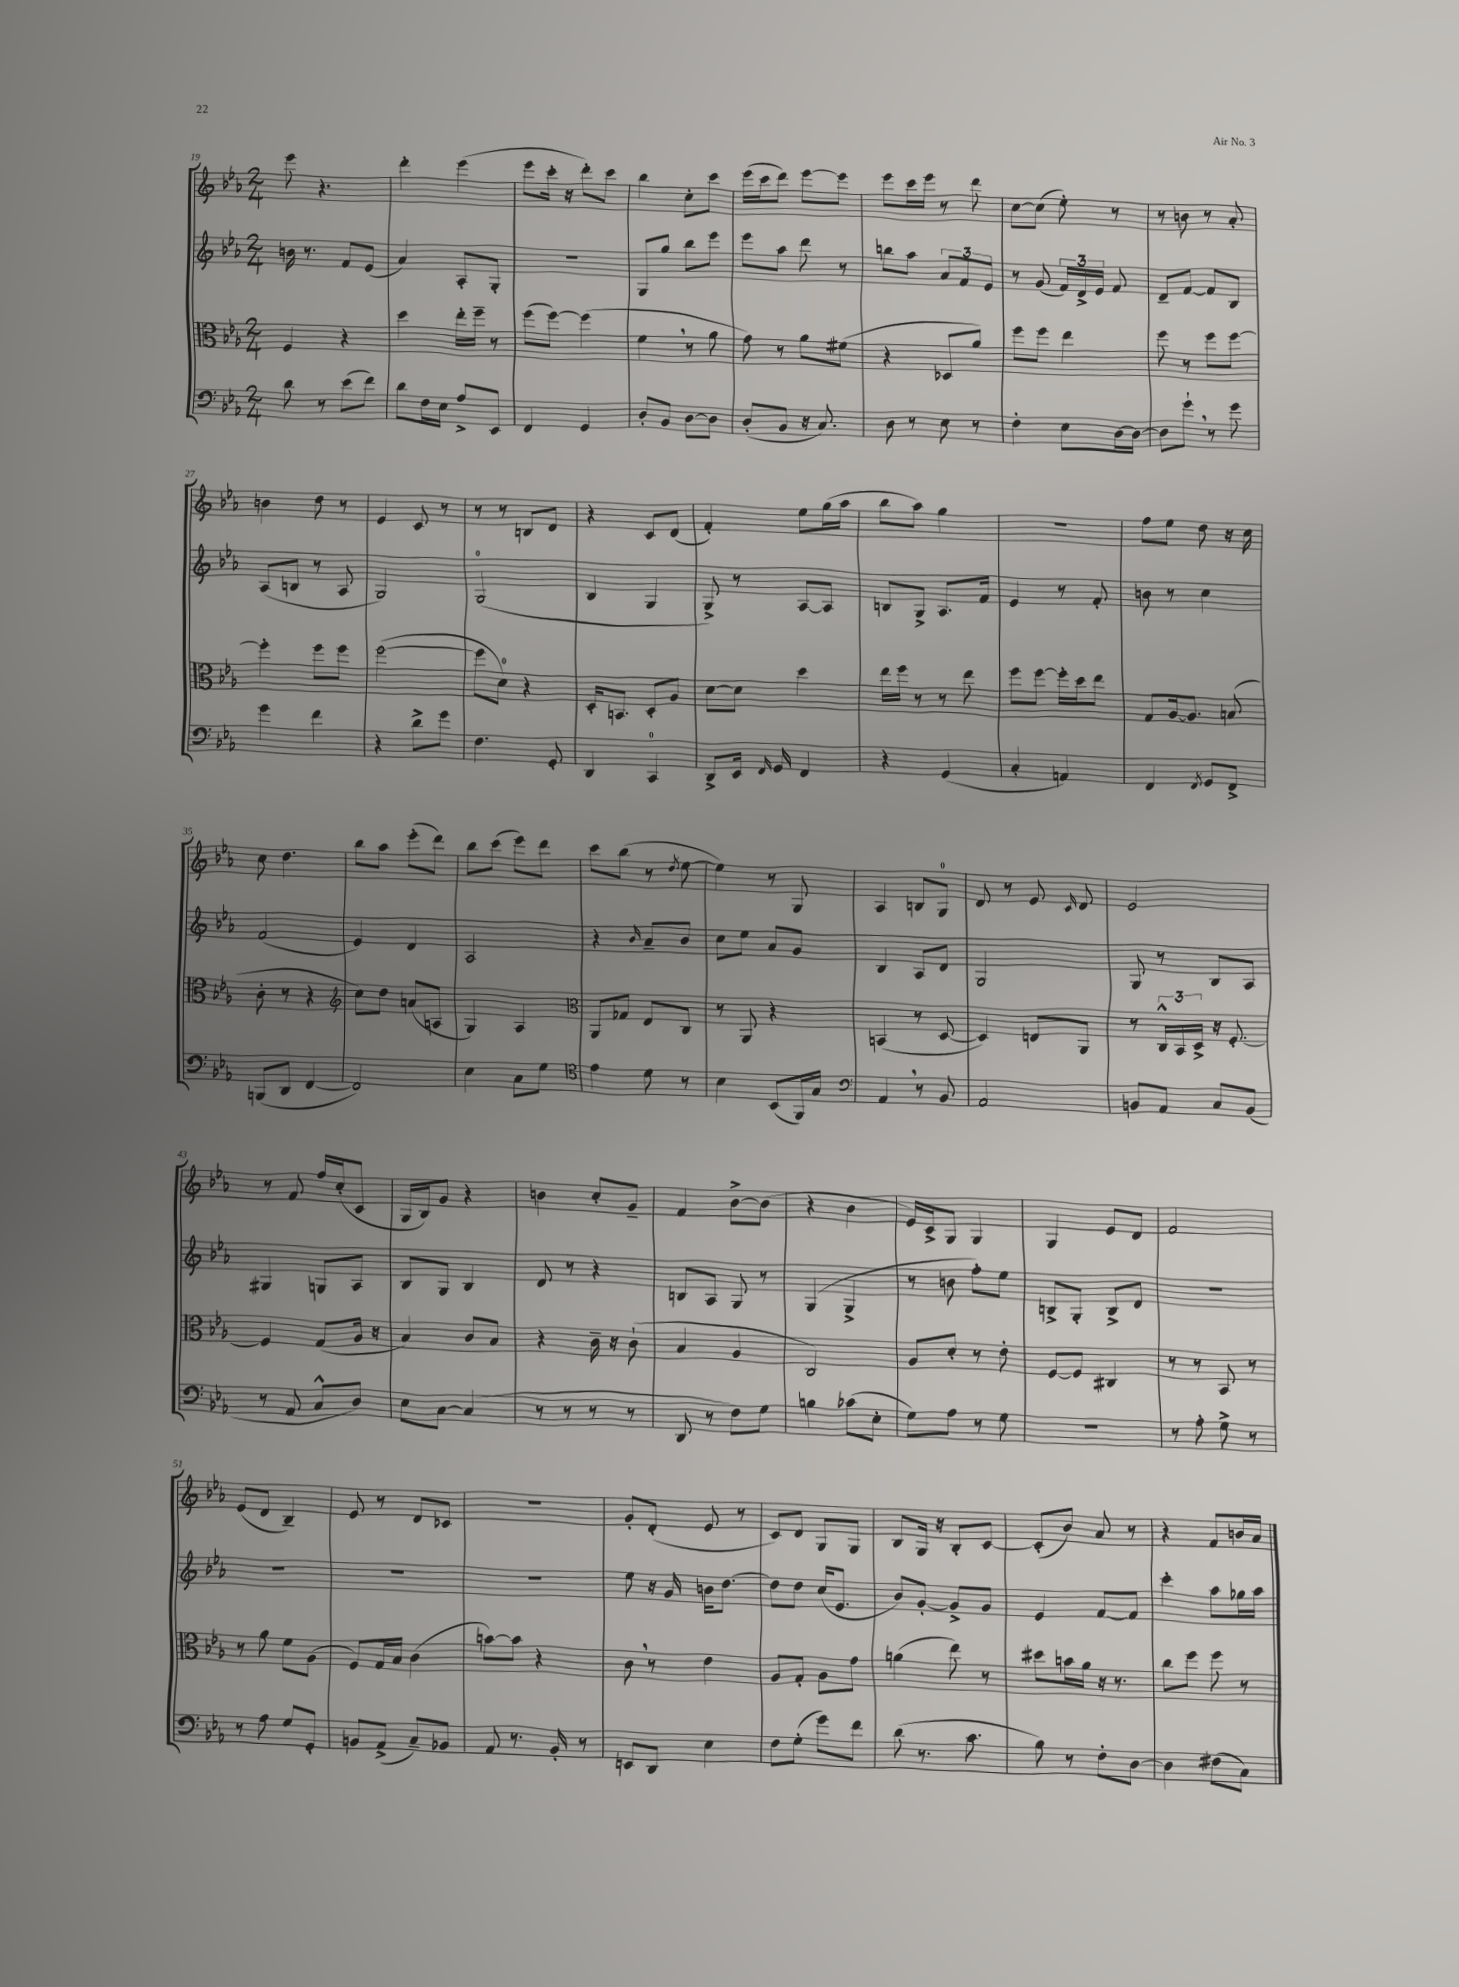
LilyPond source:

<<
\new StaffGroup <<
\new Staff = "s0" {
    \clef treble \key ees \major \numericTimeSignature \time 2/4
    \autoBeamOff ees'''8 r4. |
    d'''4-. ees'''4( |
    ees'''8[ c'''16]-. r16 d'''8[-.) c'''8] |
    bes''4 c''8[-. c'''8] |
    ees'''16[( c'''16 d'''8]) ees'''8[~ ees'''8] |
    ees'''8[ c'''16 ees'''16] r8 d'''8 |
    c''8[~ c''8]( ees''8-.) r8 |
    r8 b'8 r8 aes'8-. |
    b'4 d''8 r8 |
    ees'4 c'8 r8 |
    r8 r8 b8[ d'8] |
    r4 c'8[ d'8]( |
    f'4-.) ees''8[ g''16( aes''16] |
    bes''8[ aes''8]) g''4 |
    r2 |
    f''8[ ees''8] d''8 r16 c''16 |
    c''8 d''4. |
    bes''8[ aes''8] ees'''8[-.( d'''8]) |
    bes''8[ c'''8]( ees'''8[) d'''8] |
    c'''8[ bes''8]( r8 \acciaccatura { d''8 } ees''8~ |
    ees''4) r8 g8 |
    aes4 b8[ g8]-0 |
    d'8 r8 ees'8 \grace { c'16 } d'8 |
    ees'2 |
    r8 f'8 f''16[ c''16-.( c'8] |
    g16[ bes16) g'8] r4 |
    b'4 c''8[-. g'8]-- |
    f'4 bes'8[~-> bes'8]( |
    r4 bes'4 |
    ees'16[) c'16-> g8] g4 |
    g4 ees'8[ d'8] |
    f'2 |
    ees'8[( d'8] bes4--) |
    ees'8 r8 d'8[ ces'8] |
    r2 |
    g'8[-. d'8]-.( ees'8 r8 |
    c'8[) d'8] g8[ g8] |
    bes8[ g16] r16 bes8[-. c'8]~ |
    c'8[-.( bes'8]) aes'8 r8 |
    r4 f'8[ b'16 aes'16] \bar "|." |
}
\new Staff = "s1" {
    \clef treble \key ees \major \numericTimeSignature \time 2/4
    \autoBeamOff b'16 r8. f'8[ ees'8]( |
    aes'4) aes8[-. g8]-. |
    R2 |
    g8[ g''8] bes''8[ ees'''8] |
    ees'''8[ aes''8] d'''8 r8 |
    b''8[ aes''8] \tuplet 3/2 { aes'8[ f'8 ees'8] } |
    r8 g'8( \tuplet 3/2 { f'16[) d'16-> ees'16] } f'8 |
    d'8[-- f'8]~ f'8[ bes8] |
    aes8[( b8] r8 aes8 |
    g2) |
    g2-0( |
    bes4 g4 |
    g8->) r8 aes8[~ aes8] |
    b8[ g8]-> aes8.[ f'16] |
    ees'4 r8 f'8-. |
    b'8 r8 c''4 |
    f'2( |
    ees'4) d'4 |
    aes2 |
    r4 \grace { bes'16 } aes'8[-- bes'8] |
    c''8[ ees''8] aes'8[ g'8] |
    bes4 aes8[ d'8] |
    g2 |
    g8 r8 bes8[ aes8] |
    gis4 g8[ aes8] |
    bes8[ g8] bes4 |
    d'8 r8 r4 |
    b8[ aes8] g8 r8 |
    g4( g4-> |
    r8 b'8 f''8[-.) ees''8] |
    b8[-> g8]-. b8[-> d'8] |
    R2 |
    R2 |
    R2 |
    R2 |
    ees''8 r16 g'16 b'16[ d''8.]~ |
    d''8[ d''8] c''16[( ees'8.] |
    bes'8[) g'8]~-. g'8[-> g'8] |
    ees'4 f'8[~ f'8] |
    c'''4-. aes''8[ ges''16 aes''16] \bar "|." |
}
\new Staff = "s2" {
    \clef alto \key ees \major \numericTimeSignature \time 2/4
    \autoBeamOff f4 r4 |
    d''4 ees''16[-. f''16]-- r8 |
    f''8[( f''8]~) f''4( |
    f'4 \breathe r8 aes'8 |
    g'8) r8 aes'8[ fis'8]( |
    r4 des8[ aes'8]) |
    f''8[ f''8] ees''4 |
    f''8 r8 f''8[ f''8]~ |
    f''4-. f''8[ f''8] |
    f''2~( |
    f''8[ d'8]-0) r4 |
    d16[-. b,8.] d8[-. aes8] |
    d'8[~ d'8] d''4 |
    ees''16[ f''16] r8 r8 ees''8 |
    f''8[ f''8]~ f''16[-. d''16 ees''8] |
    g8[ aes16~ aes8.] b8( |
    c'8-. r8 r4 |
    \clef treble c''8[) d''8] a'8[( a8] |
    g4) aes4 |
    \clef alto aes,8[ ges8] ees8[ c8] |
    r8 aes,8 r4 |
    b,4( r8 d8~ |
    d4) e8[ aes,8] |
    r8 \tuplet 3/2 { c16[-^ bes,16 d16]-> } r16 f8.~-. |
    f4 g8[( aes16] r16 |
    bes4) c'8[ bes8] |
    r4 c'16-- r16 c'8-!( |
    bes4 aes4 |
    c2) |
    aes8[ d'8]-. r8 ees'8-. |
    f8[~ f8] cis4 |
    r8 r8 bes,8 r8 |
    r8 aes'8 f'8[ aes8]( |
    f8[) g16 bes16] c'4( |
    b'8[~) b'8] r4 |
    c'8 \breathe r8 ees'4 |
    aes8[ g8]-. aes8[ g'8] |
    a'4( ees''8) r8 |
    dis''8[ b'16 aes'16] r16 r8. |
    c''8[ f''8] f''8 r8 \bar "|." |
}
\new Staff = "s3" {
    \clef bass \key ees \major \numericTimeSignature \time 2/4
    \autoBeamOff d'8 r8 ees'8[( f'8]) |
    d'8[ f16 ees16] aes8[-> ees,8] |
    f,4 g,4 |
    d8[-. bes,8] d8[~ d8] |
    d8[-.( bes,8] r16 c8.) |
    d8 r8 ees8 r8 |
    f4-. ees8[ d16~ d16]~ |
    d8[ g'8]-! \breathe r8 g'8 |
    g'4 f'4 |
    r4 d'8[-> g'8] |
    f4. g,8-. |
    d,4 c,4-0 |
    d,8[-> ees,16] \grace { f,16 } g,16 f,4 |
    r4 g,4( |
    c4-. a,4) |
    f,4 \acciaccatura { f,8 } g,8[ f,8]-> |
    b,,8[( d,8] f,4~ |
    f,2) |
    ees4 c8[ g8] |
    \clef tenor ees'4 d'8 r8 |
    bes4 bes,8[( f,16) g16] |
    \clef bass aes,4 \breathe r8 bes,8 |
    aes,2 |
    b,8[ aes,8] c8[ b,8]( |
    r8 aes,8 c8[-^ d8]) |
    ees8[ c8]~ c4( |
    r8 r8 r8 r8 |
    d,8 r8 f8[) g8] |
    b4 ces'8[( ees8]-. |
    g8[) aes8] r8 g8 |
    R2 |
    r8 aes8-. g8-> r8 |
    r8 aes8 g8[ g,8]-. |
    b,8[ aes,8]->( c8[--) bes,8] |
    aes,8 r8. bes,16-. r8 |
    e,8[ d,8] ees4 |
    f8[ g8]-.( g'8[) f'8] |
    d'8( r8. c'8. |
    bes8) r8 f8[-. d8]~ |
    d4 fis8[( c8]) \bar "|." |
}
>>
>>
\layout { \context { \Score currentBarNumber = #19 } }
